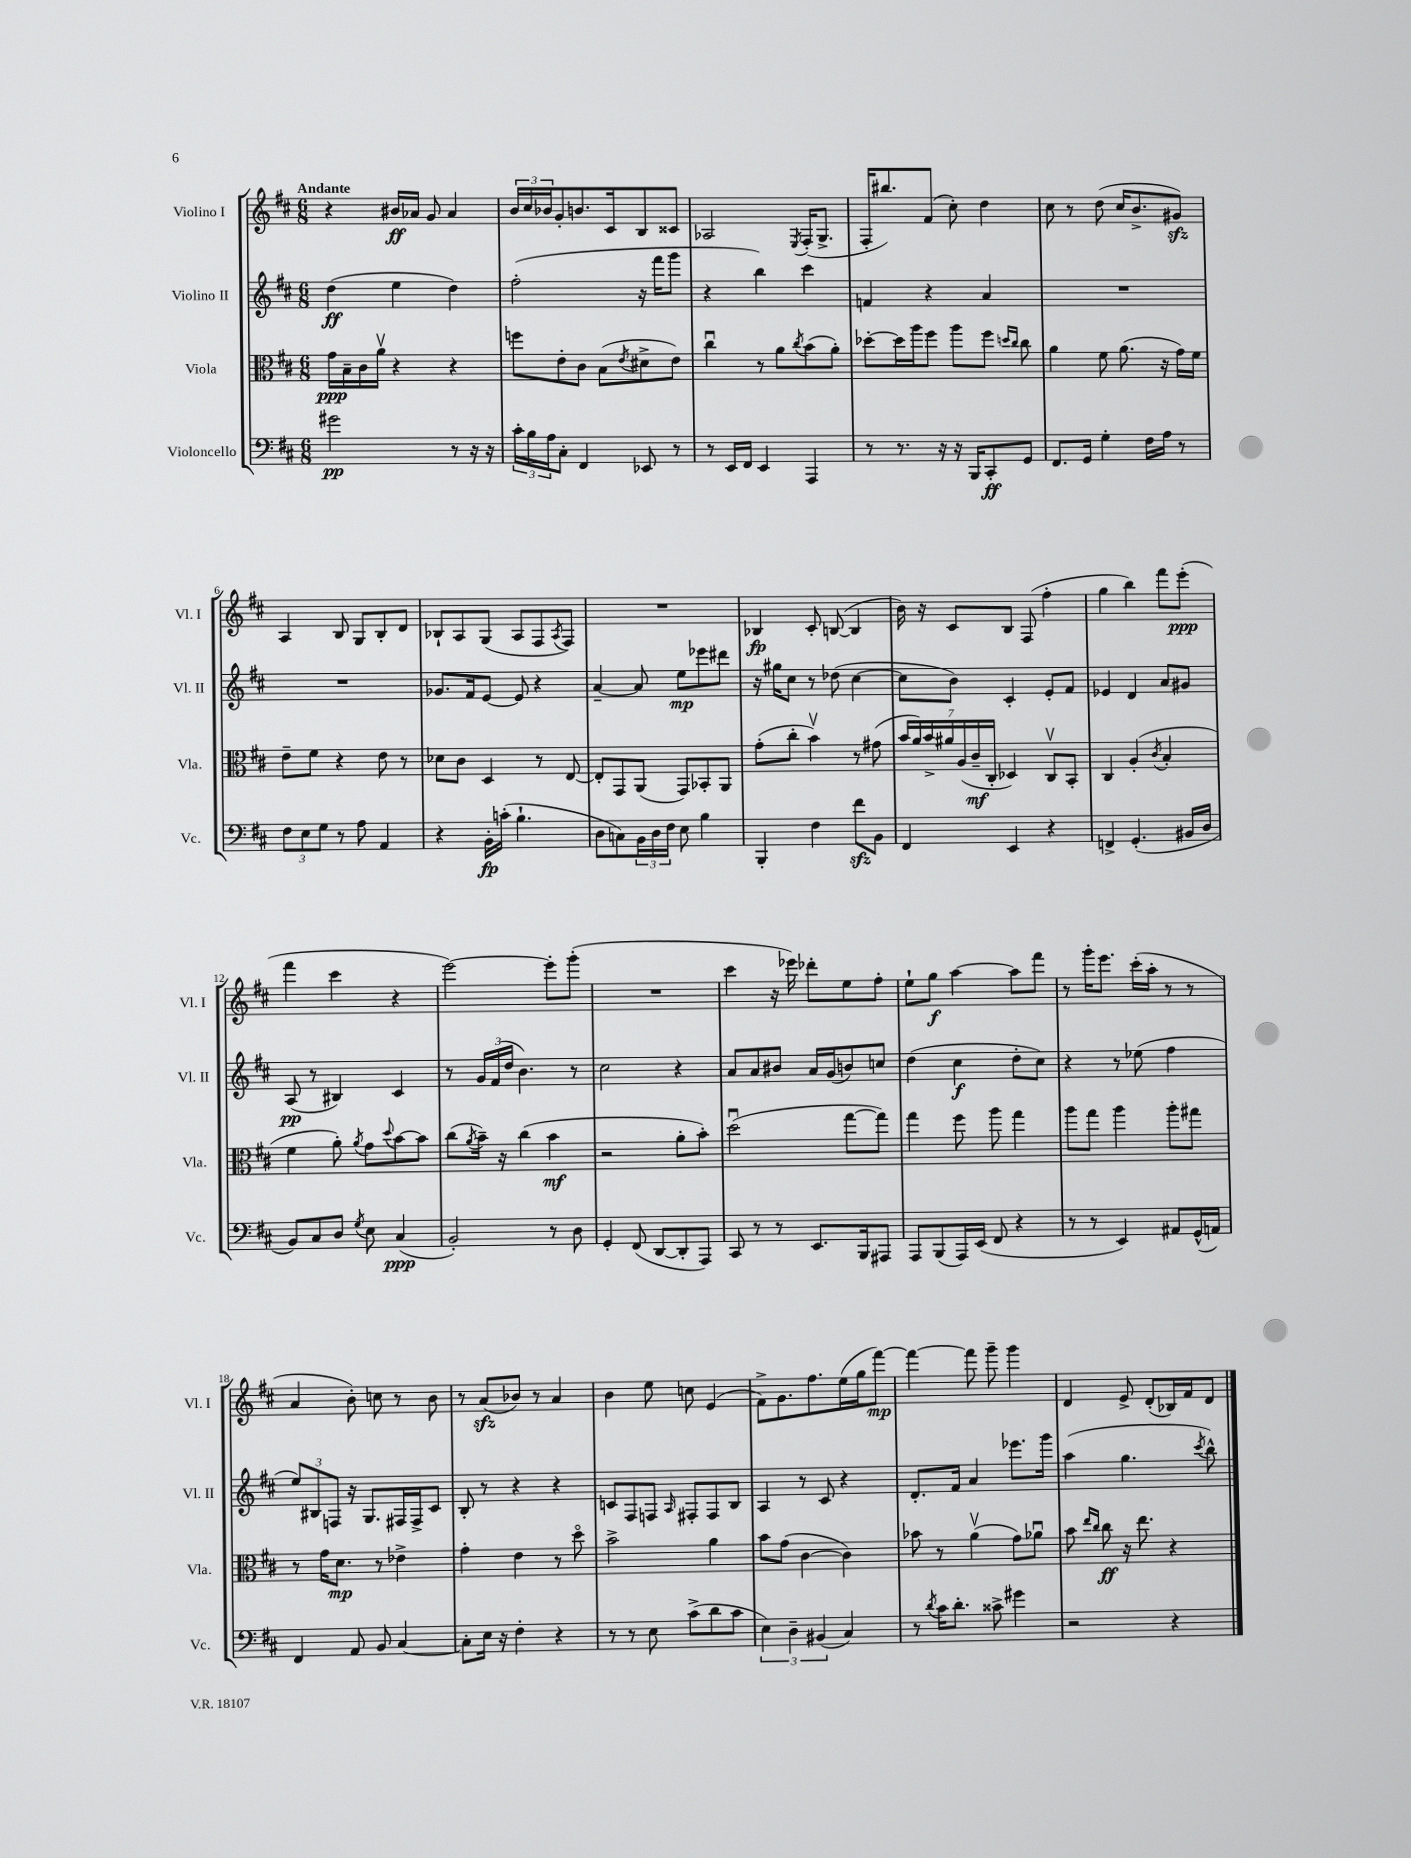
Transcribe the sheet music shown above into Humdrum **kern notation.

**kern	**dynam	**kern	**dynam	**kern	**dynam	**kern	**dynam
*part4	*part4	*part3	*part3	*part2	*part2	*part1	*part1
*staff4	*staff4	*staff3	*staff3	*staff2	*staff2	*staff1	*staff1
*I"Violoncello	*	*I"Viola	*	*I"Violino II	*	*I"Violino I	*
*I'Vc.	*	*I'Vla.	*	*I'Vl. II	*	*I'Vl. I	*
*clefF4	*	*clefC3	*	*clefG2	*	*clefG2	*
*k[f#c#]	*	*k[f#c#]	*	*k[f#c#]	*	*k[f#c#]	*
*M6/8	*	*M6/8	*	*M6/8	*	*M6/8	*
=1	=1	=1	=1	=1	=1	=1	=1
!	!	!	!	!	!	!LO:TX:a:B:t=Andante	!
2g#X\	pp	16g\LL	ppp	(4dd\	ff	4r	.
.	.	16B~\	.	.	.	.	.
.	.	16c#\	.	.	.	.	.
.	.	16av\JJ	.	.	.	.	.
.	.	4r	.	4ee\	.	16b#X/LL	ff
.	.	.	.	.	.	16a-X/JJ	.
.	.	.	.	.	.	8g/	.
8r	.	4r	.	4dd\)	.	4a-/	.
16r	.	.	.	.	.	.	.
16r	.	.	.	.	.	.	.
=2	=2	=2	=2	=2	=2	=2	=2
24c#'\LL	.	8ffn\L	.	(2ff#'\	.	24b/LL	.
24B\	.	.	.	.	.	24cc#/	.
24A\J	.	.	.	.	.	24b-X/J	.
8C#'\J	.	8e'\	.	.	.	8g'/	.
4FF#/	.	8c#\J	.	.	.	8.bn/	.
.	.	(8B\L	.	.	.	.	.
.	.	.	.	.	.	16c#/k	.
.	.	8qe/	.	.	.	.	.
8EE-X/	.	8d#X^\	.	16r	.	8B/	.
.	.	.	.	16fff#\KL	.	.	.
8r	.	8e\J)	.	8ggg\J	.	8c##X/J	.
=3	=3	=3	=3	=3	=3	=3	=3
8r	.	4cc#u\	.	4r	.	2A-X/	.
16EE/LL	.	.	.	.	.	.	.
16FF#/JJ	.	.	.	.	.	.	.
4EE/	.	8r	.	4bb\)	.	.	.
.	.	8a\L	.	.	.	.	.
.	.	8qcc#/	.	.	.	8qE/	.
4AAA/	.	(8b\	.	4ccc#\	.	(16F#'/KL	.
.	.	.	.	.	.	8.G^/J	.
.	.	8a'\J)	.	.	.	.	.
=4	=4	=4	=4	=4	=4	=4	=4
8r	.	[8dd-X'\L	.	4fn/	.	16F#'/KL	.
.	.	.	.	.	.	8.bb#X/)	.
8.r	.	16dd-\L]	.	.	.	.	.
.	.	16aa\J	.	.	.	.	.
.	.	8ff#\J	.	4r	.	(8f#/J	.
16r	.	.	.	.	.	.	.
16r	.	8aa\L	.	.	.	8cc#'\)	.
16BBB/KL	.	.	.	.	.	.	.
8CC#'/	ff	8ff#\J	.	4a/	.	4dd\	.
.	.	16qqddn/LL	.	.	.	.	.
.	.	16qqcc#/JJ	.	.	.	.	.
8GG/J	.	8cc#\	.	.	.	.	.
=5	=5	=5	=5	=5	=5	=5	=5
8.FF#/L	.	4a\	.	2.r	.	8cc#\	.
.	.	.	.	.	.	8r	.
16GG/Jk	.	.	.	.	.	.	.
4G'\	.	8f#\	.	.	.	(8dd\	.
.	.	(8.a\	.	.	.	16cc#/KL	.
.	.	.	.	.	.	8.b^/	.
16F#\LL	.	.	.	.	.	.	.
16A\JJ	.	16r	.	.	.	.	.
8r	.	16g\LL)	.	.	.	8g#Xzz/J)	.
.	.	16f#\JJ	.	.	.	.	.
!!LO:LB:g=z
=6	=6	=6	=6	=6	=6	=6	=6
12F#\L	.	8e~\L	.	2.r	.	4A/	.
12E\	.	.	.	.	.	.	.
.	.	8f#\J	.	.	.	.	.
12G\J	.	.	.	.	.	.	.
8r	.	4r	.	.	.	8B/	.
8A\	.	.	.	.	.	8G/L	.
4AA/	.	8e\	.	.	.	8B'/	.
.	.	8r	.	.	.	8d/J	.
=7	=7	=7	=7	=7	=7	=7	=7
4r	.	8d-X\L	.	8.g-X/L	.	8B-X`/L	.
.	.	8c#\J	.	.	.	8A/	.
.	.	.	.	16f#/k	.	.	.
16BB'\LL	fp	4D/	.	[8e/J	.	(8G/J	.
(16cn'\JJ	.	.	.	.	.	.	.
4.B`\	.	.	.	8e/]	.	8A/L	.
.	.	8r	.	4r	.	8F#/	.
.	.	.	.	.	.	8qA/	.
.	.	[8E/	.	.	.	8F#/J)	.
=8	=8	=8	=8	=8	=8	=8	=8
8D\L	.	8E'/L]	.	[4a~/	.	2.r	.
8Cn\)	.	8GG/	.	.	.	.	.
24BB\L	.	(8AA/J	.	8a/]	.	.	.
24D\	.	.	.	.	.	.	.
24F#\JJ	.	.	.	.	.	.	.
8E\	.	8GG/L)	.	8ee\L	mp	.	.
4B\	.	8BB-X'/	.	8eee-X\	.	.	.
.	.	8AA/J	.	8ddd#X\J	.	.	.
=9	=9	=9	=9	=9	=9	=9	=9
4BBB'/	.	(8g'\L	.	16r	.	4B-X/	fp
.	.	.	.	16gg#X\KL	.	.	.
.	.	8cc#'\J	.	8cc#\J	.	.	.
4F#\	.	4bv\)	.	8r	.	8c#'/	.
.	.	.	.	(8dd-X\	.	([8Bn/	.
8f#zz\L	.	8r	.	[4cc#\	.	4B/]	.
8BB\J	.	(8g#X\	.	.	.	.	.
=10	=10	=10	=10	=10	=10	=10	=10
4FF#/	.	28b/LL	.	8cc#\L]	.	16b\)	.
.	.	28a/)	.	.	.	.	.
.	.	.	.	.	.	16r	.
.	.	28b^/	.	.	.	.	.
.	.	28a#X/	.	.	.	.	.
.	.	.	.	8b\J)	.	8c#/L	.
.	.	(28A/	.	.	.	.	.
.	.	28c#~/	mf	.	.	.	.
.	.	28C#'/JJ	.	.	.	.	.
4EE/	.	4D-X/)	.	4c#'/	.	8B/J	.
.	.	.	.	.	.	(8F#/	.
4r	.	8C#v/L	.	8e'/L	.	4ff#'\	.
.	.	8BB'/J	.	8f#/J	.	.	.
=11	=11	=11	=11	=11	=11	=11	=11
4FFn^/	.	4C#/	.	4e-X/	.	4gg\	.
(4.GG'/	.	(4A'/	.	4d/	.	4bb\)	.
.	.	8qc#/	.	.	.	.	.
.	.	4B'/	.	8a/L	.	8fff#\L	.
16BB#X/LL	.	.	.	8g#X/J	.	(8eee'\J	ppp
16D/JJ	.	.	.	.	.	.	.
!!LO:LB:g=z
=12	=12	=12	=12	=12	=12	=12	=12
8BB/L)	.	4f#\	.	(8A/	pp	4fff#\	.
8C#/	.	.	.	8r	.	.	.
8D/J	.	8a'\)	.	4B#X/)	.	4ccc#\	.
8qG/	.	8qa/	.	.	.	.	.
8E\	.	8g\L	.	.	.	.	.
.	.	8qqdd/	.	.	.	.	.
(4C#/	ppp	[8b\	.	4c#/	.	4r	.
.	.	8b\J]	.	.	.	.	.
=13	=13	=13	=13	=13	=13	=13	=13
2BB'/)	.	(8cc#\L	.	8r	.	[2eee\)	.
.	.	8qa/	.	.	.	.	.
.	.	16b~\Jk)	.	24g/LL	.	.	.
.	.	.	.	(24f#/	.	.	.
.	.	16r	.	.	.	.	.
.	.	.	.	24dd/JJ	.	.	.
.	.	(4cc#\	.	4.b\)	.	.	.
8r	.	4b\	mf	.	.	8eee'\L]	.
8D\	.	.	.	8r	.	(8ggg'\J	.
=14	=14	=14	=14	=14	=14	=14	=14
4GG'/	.	2r	.	2cc#\	.	2.r	.
(8FF#/	.	.	.	.	.	.	.
[8DD/L	.	.	.	.	.	.	.
8DD'/]	.	8a'\L	.	4r	.	.	.
8AAA/J)	.	8b'\J)	.	.	.	.	.
=15	=15	=15	=15	=15	=15	=15	=15
8CC#/	.	(2ddu\	.	8a/L	.	4ccc#\	.
8r	.	.	.	8a/	.	.	.
8r	.	.	.	8b#X/J	.	16r	.
.	.	.	.	.	.	16eee-X\)	.
8.EE/L	.	.	.	16a/LL	.	8ddd-X'\L	.
.	.	.	.	(16g/J	.	.	.
.	.	[8gg\L	.	8bn/)	.	8ee\	.
16BBB/k	.	.	.	.	.	.	.
8AAA#X/J	.	8gg\J])	.	8ccn/J	.	8ff#'\J	.
=16	=16	=16	=16	=16	=16	=16	=16
8AAA/L	.	4gg\	.	(4dd\	.	8ee`\L	.
(8BBB/	.	.	.	.	.	8gg\J	f
16AAA/L)	.	8ff#\	.	4cc#\	f	[4aa\	.
(16EE/JJ	.	.	.	.	.	.	.
8FF#/	.	8aa\	.	.	.	.	.
4r	.	4gg\	.	8dd'\L	.	8aa\L]	.
.	.	.	.	8cc#\J)	.	8fff#\J	.
=17	=17	=17	=17	=17	=17	=17	=17
8r	.	8aa\L	.	4r	.	8r	.
8r	.	8gg\J	.	.	.	16ggg'\KL	.
.	.	.	.	.	.	8.eee\J	.
4EE/)	.	4aa\	.	8r	.	.	.
.	.	.	.	(8ee-X\	.	(16ccc#'\LL	.
.	.	.	.	.	.	16aa'\JJ	.
8AA#X/L	.	8aa'\L	.	4ff#\	.	8r	.
(16GG^^/L	.	8gg#X\J	.	.	.	8r	.
16AAn/JJ)	.	.	.	.	.	.	.
!!LO:LB:g=z
=18	=18	=18	=18	=18	=18	=18	=18
4FF#/	.	8r	.	12ee/L)	.	4a/	.
.	.	.	.	12B#X/	.	.	.
.	.	16g\KL	.	.	.	.	.
.	.	.	.	12Fn/J	.	.	.
.	.	8.d\J	mp	.	.	.	.
8AA/	.	.	.	16r	.	8b'\)	.
.	.	.	.	8.G/L	.	.	.
8BB/	.	8r	.	.	.	8ccn\	.
[4C#/	.	4e-X^\	.	16F#X/L	.	8r	.
.	.	.	.	16F#^/J	.	.	.
.	.	.	.	8c#/J	.	8b\	.
=19	=19	=19	=19	=19	=19	=19	=19
8C#'\L]	.	4g'\	.	8B'/	.	8r	.
16E\Jk	.	.	.	8r	.	(8azz/L	.
16r	.	.	.	.	.	.	.
4F#'\	.	4e\	.	4r	.	8b-X/J)	.
.	.	.	.	.	.	8r	.
4r	.	8r	.	4r	.	4a/	.
.	.	8dd\	.	.	.	.	.
=20	=20	=20	=20	=20	=20	=20	=20
8r	.	2b^\	.	8cn/L	.	4b\	.
8r	.	.	.	8F#/	.	.	.
8E\	.	.	.	8Fn/J	.	8ee\	.
.	.	.	.	16qqA/	.	.	.
(8c#^\L	.	.	.	8F#X'/L	.	8ccn\	.
8d\	.	4a\	.	8F#/	.	(4e/	.
8c#\J	.	.	.	8B/J	.	.	.
=21	=21	=21	=21	=21	=21	=21	=21
6E\)	.	8b\L	.	4A/	.	8f#^\L)	.
.	.	(8g\J	.	.	.	8.g\	.
6D~\	.	.	.	.	.	.	.
.	.	[4c#\	.	8r	.	.	.
.	.	.	.	.	.	8.ff#\	.
(6BB#X/	.	.	.	.	.	.	.
.	.	.	.	8c#/	.	.	.
4C#/)	.	4c#\])	.	4r	.	(16ee\L	.
.	.	.	.	.	.	16gg\J	.
.	.	.	.	.	.	[8fff#\J)	mp
=22	=22	=22	=22	=22	=22	=22	=22
8r	.	8b-X\	.	8.d'/L	.	4fff#\_	.
8qd/	.	.	.	.	.	.	.
16c#\KL	.	8r	.	.	.	.	.
8.d'\J	.	.	.	16f#/Jk	.	.	.
.	.	(4av\	.	4a/	.	8fff#\]	.
8c##X^\	.	.	.	.	.	8ggg~\	.
4g#X\	.	8g\L)	.	8.eee-X\L	.	4ggg\	.
.	.	8a-Xu\J	.	.	.	.	.
.	.	.	.	16ggg\Jk	.	.	.
=23	=23	=23	=23	=23	=23	=23	=23
2r	.	8b\	.	(4aa\	.	4d/	.
.	.	16qqee/LL	.	.	.	.	.
.	.	16qqcc#/JJ	.	.	.	.	.
.	.	8cc#\	ff	.	.	.	.
.	.	16r	.	4.gg\	.	8e^/	.
.	.	8.ee\	.	.	.	.	.
.	.	.	.	.	.	(8d'/L	.
4r	.	4r	.	.	.	16B-X/L)	.
.	.	.	.	.	.	16f#/J	.
.	.	.	.	8qccc#/	.	.	.
.	.	.	.	8bb^^\)	.	8d/J	.
==	==	==	==	==	==	==	==
*-	*-	*-	*-	*-	*-	*-	*-
